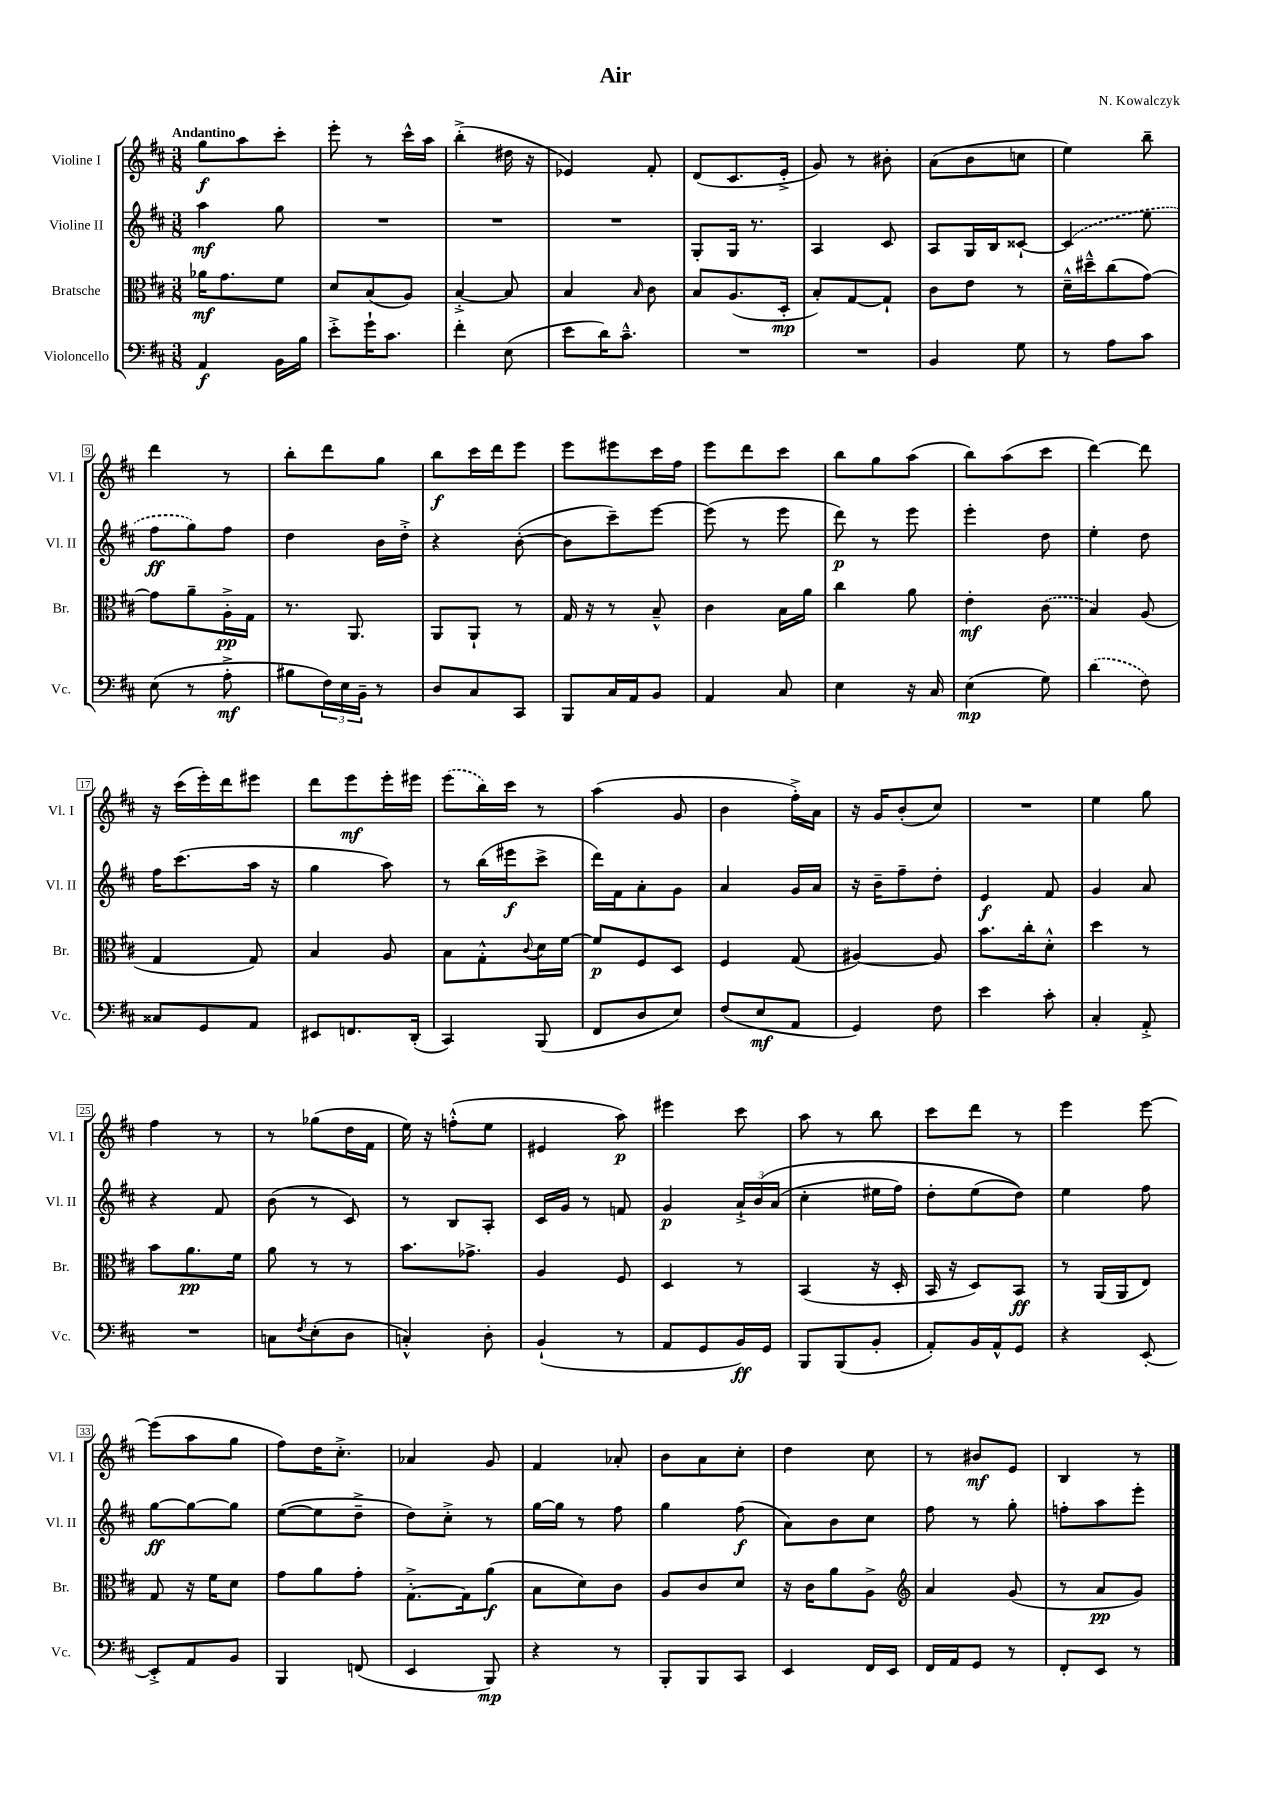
\header { title = "Air" composer = "N. Kowalczyk" }
<<
\new StaffGroup <<
\new Staff = "s0" \with { instrumentName = "Violine I" shortInstrumentName = "Vl. I" } {
    \clef treble \key d \major \numericTimeSignature \time 3/8 \tempo "Andantino"
    g''8\f a''8 cis'''8-. |
    e'''8-. r8 cis'''16-^ a''16 |
    b''4-.->( dis''16 r16 |
    ees'4) fis'8-. |
    d'8( cis'8. e'16-.-> |
    g'8) r8 bis'8-. |
    a'8( b'8 c''8 |
    e''4) b''8-- |
    d'''4 r8 |
    b''8-. d'''8 g''8 |
    b''8\f cis'''16 d'''16 e'''8 |
    e'''8 eis'''8 cis'''16 fis''16 |
    e'''8 d'''8 cis'''8 |
    b''8 g''8 a''8( |
    b''8) a''8( cis'''8 |
    d'''4~) d'''8 |
    r16 cis'''16( e'''16-.) d'''16 eis'''8 |
    d'''8 e'''8\mf e'''16-. eis'''16 |
    \once \slurDashed e'''8( b''16) cis'''16 r8 |
    a''4( g'8 |
    b'4 fis''16-.->) a'16 |
    r16 g'16 b'8-.( cis''8) |
    R4. |
    e''4 g''8 |
    fis''4 r8 |
    r8 ges''8( d''16 fis'16 |
    e''16) r16 f''8-.-^( e''8 |
    eis'4 a''8\p) |
    eis'''4 cis'''8 |
    a''8 r8 b''8 |
    cis'''8 d'''8 r8 |
    e'''4 e'''8~ |
    e'''8( a''8 g''8 |
    fis''8) d''16 cis''8.-.-> |
    aes'4 g'8 |
    fis'4 aes'8-. |
    b'8 a'8 cis''8-. |
    d''4 cis''8 |
    r8 bis'8\mf e'8 |
    b4 r8 \bar "|." |
}
\new Staff = "s1" \with { instrumentName = "Violine II" shortInstrumentName = "Vl. II" } {
    \clef treble \key d \major \numericTimeSignature \time 3/8
    a''4\mf g''8 |
    R4. |
    R4. |
    R4. |
    g8-. g16 r8. |
    a4 cis'8 |
    a8 g16 b16 cisis'8~-! |
    \once \slurDashed cisis'4( e''8 |
    fis''8\ff g''8) fis''8 |
    d''4 b'16 d''16-.-> |
    r4 b'8~-.( |
    b'8 cis'''8--) e'''8~ |
    e'''8( r8 e'''8 |
    d'''8\p) r8 e'''8 |
    e'''4-. d''8 |
    e''4-. d''8 |
    fis''16 cis'''8.( a''16 r16 |
    g''4 a''8) |
    r8 b''16( eis'''16\f cis'''8-> |
    d'''16) fis'16 a'8-. g'8 |
    a'4 g'16 a'16 |
    r16 b'16-- fis''8-- d''8-. |
    e'4\f fis'8 |
    g'4 a'8 |
    r4 fis'8 |
    b'8( r8 cis'8) |
    r8 b8 a8-. |
    cis'16 g'16 r8 f'8 |
    g'4\p \tuplet 3/2 { a'16-!-> b'16\( a'16( } |
    cis''4-. eis''16 fis''16) |
    d''8-. e''8( d''8)\) |
    e''4 fis''8 |
    g''8~\ff g''8~ g''8 |
    e''8~( e''8 d''8---> |
    d''8) cis''8-.-> r8 |
    g''16~ g''16 r8 fis''8 |
    g''4 fis''8\f( |
    a'8) b'8 cis''8 |
    fis''8 r8 g''8-. |
    f''8-. a''8 e'''8-. \bar "|." |
}
\new Staff = "s2" \with { instrumentName = "Bratsche" shortInstrumentName = "Br." } {
    \clef alto \key d \major \numericTimeSignature \time 3/8
    aes'16\mf g'8. fis'8 |
    d'8 b8( a8) |
    b4~-.-> b8 |
    b4 \grace { b16 } cis'8 |
    b8 a8.( d16-.\mp |
    b8-.) g8~ g8-! |
    cis'8 e'8 r8 |
    d'16---^ dis''16---^ cis''8( g'8~) |
    g'8 a'8-- a16-.->\pp g16 |
    r8. a,8. |
    a,8 a,8-! r8 |
    g16 r16 r8 b8---^ |
    cis'4 b16 a'16 |
    cis''4 a'8 |
    e'4-.\mf \once \slurDashed cis'8( |
    b4) a8( |
    g4 g8) |
    b4 a8 |
    b8 g8-.-^ \appoggiatura { cis'8 } d'16 fis'16~ |
    fis'8\p fis8 d8 |
    fis4 g8( |
    ais4~) ais8 |
    b'8. cis''16-. d'8-.-^ |
    d''4 r8 |
    b'8 a'8.\pp fis'16 |
    a'8 r8 r8 |
    b'8. ges'8.-> |
    a4 fis8 |
    d4 r8 |
    b,4( r16 d16-. |
    b,16 r16 d8) b,8\ff |
    r8 a,16( a,16 e8) |
    g8 r16 fis'16 d'8 |
    g'8 a'8 g'8-. |
    g8.~-.-> g16 a'8\f( |
    b8 d'8) cis'8 |
    a8 cis'8 d'8 |
    r16 cis'16 a'8 a8-> |
    \clef treble a'4 g'8( |
    r8 a'8\pp g'8) \bar "|." |
}
\new Staff = "s3" \with { instrumentName = "Violoncello" shortInstrumentName = "Vc." } {
    \clef bass \key d \major \numericTimeSignature \time 3/8
    a,4\f b,16 b16 |
    e'8-.-> g'16-! cis'8. |
    fis'4-. e8( |
    e'8 d'16) cis'8.---^ |
    R4. |
    R4. |
    b,4 g8 |
    r8 a8 cis'8 |
    e8( r8 a8-.->\mf |
    bis8 \tuplet 3/2 { fis16) e16 b,16-- } r8 |
    d8 cis8 cis,8 |
    b,,8 cis16 a,16 b,8 |
    a,4 cis8 |
    e4 r16 cis16 |
    e4\mp( g8) |
    \once \slurDashed d'4( fis8) |
    cisis8 g,8 a,8 |
    eis,8 f,8. d,16-.( |
    cis,4) b,,8( |
    fis,8 d8 e8) |
    fis8( e8\mf a,8 |
    g,4) fis8 |
    e'4 cis'8-. |
    cis4-. a,8-.-> |
    R4. |
    c8 \acciaccatura { fis8 } e8-.( d8 |
    c4-.-^) d8-. |
    b,4-!( r8 |
    a,8 g,8 b,16\ff) g,16 |
    b,,8 b,,8( b,8-. |
    a,8-.) b,16 a,16-^ g,8 |
    r4 e,8~-. |
    e,8-.-> a,8 b,8 |
    b,,4 f,8( |
    e,4 b,,8\mp) |
    r4 r8 |
    b,,8-. b,,8 cis,8 |
    e,4 fis,16 e,16 |
    fis,16 a,16 g,8 r8 |
    fis,8-. e,8 r8 \bar "|." |
}
>>
>>
\layout { \context { \Score \override BarNumber.stencil = #(make-stencil-boxer 0.1 0.3 ly:text-interface::print) } }
